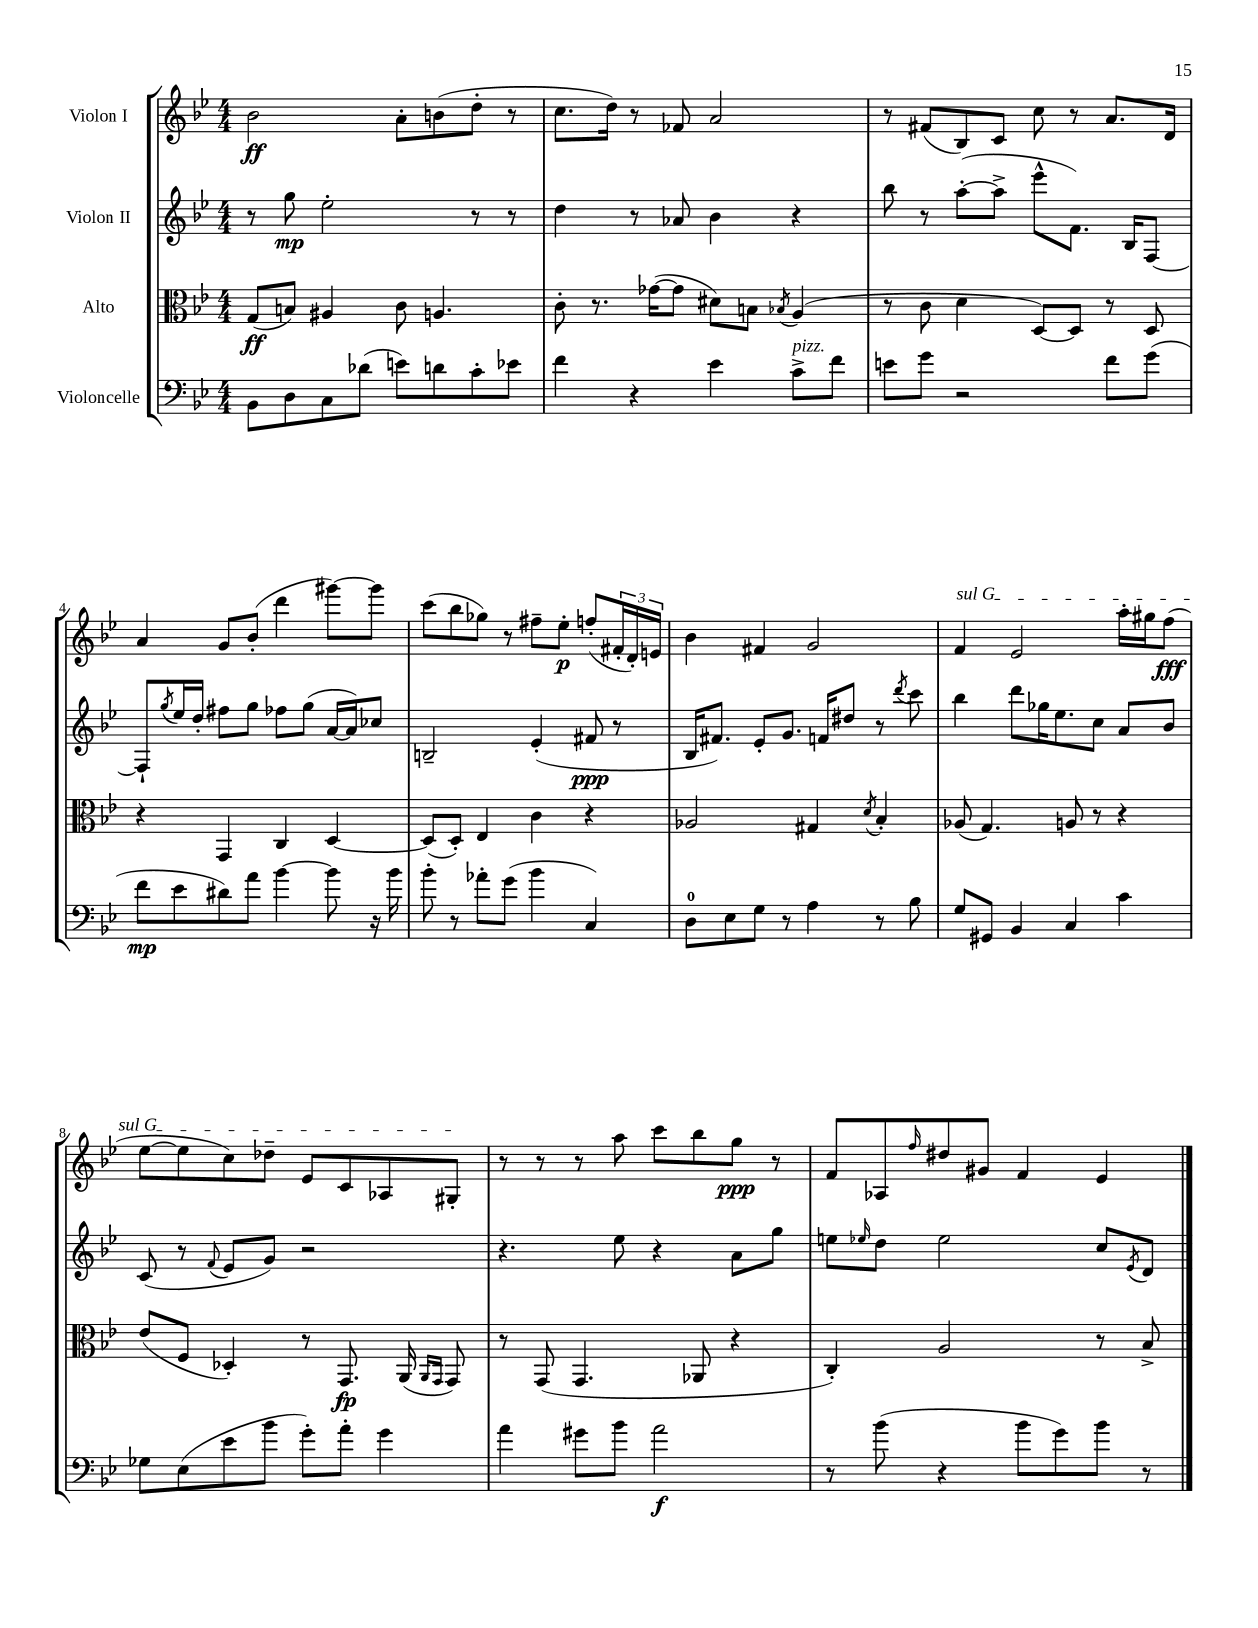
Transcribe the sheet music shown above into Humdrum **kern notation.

**kern	**dynam	**kern	**dynam	**kern	**dynam	**kern	**dynam
*part4	*part4	*part3	*part3	*part2	*part2	*part1	*part1
*staff4	*staff4	*staff3	*staff3	*staff2	*staff2	*staff1	*staff1
*I"Violoncelle	*	*I"Alto	*	*I"Violon II	*	*I"Violon I	*
*clefF4	*	*clefC3	*	*clefG2	*	*clefG2	*
*k[b-e-]	*	*k[b-e-]	*	*k[b-e-]	*	*k[b-e-]	*
*M4/4	*	*M4/4	*	*M4/4	*	*M4/4	*
=1	=1	=1	=1	=1	=1	=1	=1
8BB-\L	.	(8G/L	ff	8r	.	2b-\	ff
8D\	.	8Bn/J)	.	8gg\	mp	.	.
8C\	.	4A#X/	.	2ee-'\	.	.	.
(8d-X\J	.	.	.	.	.	.	.
8en\L)	.	8c\	.	.	.	8a'\L	.
8dn\	.	4.An/	.	.	.	(8bn\	.
8c'\	.	.	.	8r	.	8dd'\J	.
8e-X\J	.	.	.	8r	.	8r	.
=2	=2	=2	=2	=2	=2	=2	=2
4f\	.	8c'\	.	4dd\	.	8.cc\L	.
.	.	8.r	.	.	.	.	.
.	.	.	.	.	.	16dd\Jk)	.
4r	.	.	.	8r	.	8r	.
.	.	([16g-X\KL	.	.	.	.	.
.	.	8g-\J]	.	8a-X/	.	8f-X/	.
4e-\	.	8d#X\L)	.	4b-\	.	2a/	.
.	.	8Bn\J	.	.	.	.	.
.	.	8qB-X/	.	.	.	.	.
!LO:TX:a:i:t=pizz.	!	!	!	!	!	!	!
8c^\L	.	(4A/	.	4r	.	.	.
8f\J	.	.	.	.	.	.	.
=3	=3	=3	=3	=3	=3	=3	=3
8en\L	.	8r	.	8bb-\	.	8r	.
8g\J	.	8c\	.	8r	.	(8f#X/L	.
2r	.	4d\	.	([8aa'\L	.	8B-/)	.
.	.	.	.	8aa^\J]	.	8c/J	.
.	.	[8D/L)	.	8eee-^^\L	.	8cc\	.
.	.	8D/J]	.	8.f\J)	.	8r	.
8f\L	.	8r	.	.	.	8.a/L	.
.	.	.	.	16B-/KL	.	.	.
(8g\J	.	8D/	.	[8F/J	.	.	.
.	.	.	.	.	.	16d/Jk	.
!!LO:LB:g=z
=4	=4	=4	=4	=4	=4	=4	=4
8f\L	mp	4r	.	8F`/L]	.	4a/	.
.	.	.	.	8qgg/	.	.	.
8e-\	.	.	.	16ee-/L	.	.	.
.	.	.	.	16dd'/JJ	.	.	.
8d#X\)	.	4GG/	.	8ff#X\L	.	8g/L	.
8a\J	.	.	.	8gg\J	.	(8b-'/J	.
[4b-\	.	4C/	.	8ff-X\L	.	4ddd\	.
.	.	.	.	(8gg\J	.	.	.
8b-\]	.	[4D/	.	[16a/LL	.	[8ggg#X\L)	.
.	.	.	.	16a/J])	.	.	.
16r	.	.	.	8cc-X/J	.	8ggg#\J]	.
16b-\	.	.	.	.	.	.	.
=5	=5	=5	=5	=5	=5	=5	=5
8b-'\	.	(8D/L]	.	2Bn~/	.	(8ccc\L	.
8r	.	8D'/J)	.	.	.	8bb-\	.
8a-X'\L	.	4E-/	.	.	.	8gg-X\J)	.
(8g\J	.	.	.	.	.	8r	.
4b-\	.	4c\	.	(4e-'/	.	8ff#X~\L	.
.	.	.	.	.	.	8ee-'\J	p
4C/)	.	4r	.	8f#X/	ppp	(8ffn'/L	.
.	.	.	.	8r	.	24f#X'/L	.
.	.	.	.	.	.	24d'/)	.
.	.	.	.	.	.	24en/JJ	.
=6	=6	=6	=6	=6	=6	=6	=6
8D\L	.	2A-X/	.	16B-/KL	.	4b-\	.
.	.	.	.	8.f#X/J)	.	.	.
8E-\	.	.	.	.	.	.	.
8G\J	.	.	.	8e-'/L	.	4f#X/	.
8r	.	.	.	8.g/J	.	.	.
4A\	.	4G#X/	.	.	.	2g/	.
.	.	.	.	16fn/KL	.	.	.
.	.	.	.	8dd#X/J	.	.	.
.	.	8qd/	.	.	.	.	.
8r	.	4B-'/	.	8r	.	.	.
.	.	.	.	8qddd/	.	.	.
8B-\	.	.	.	8ccc\	.	.	.
=7	=7	=7	=7	=7	=7	=7	=7
!	!	!	!	!	!	!LO:TX:a:i:t=sul G	!
8G/L	.	(8A-X/	.	4bb-\	.	4f/	.
8GG#X/J	.	4.G/)	.	.	.	.	.
4BB-/	.	.	.	8ddd\L	.	2e-/	.
.	.	.	.	16gg-X\K	.	.	.
.	.	.	.	8.ee-\	.	.	.
4C/	.	8An/	.	.	.	.	.
.	.	8r	.	8cc\J	.	.	.
4c\	.	4r	.	8a/L	.	16aa'\LL	.
.	.	.	.	.	.	16gg#X\J	.
.	.	.	.	8b-/J	.	(8ff\J	fff
!!LO:LB:g=z
=8	=8	=8	=8	=8	=8	=8	=8
8G-X\L	.	(8e-/L	.	(8c/	.	[8ee-\L	.
(8E-\	.	8F/J	.	8r	.	8ee-\]	.
.	.	.	.	8qqf/	.	.	.
8e-\	.	4D-X'/)	.	8e-/L	.	8cc\)	.
8b-\J	.	.	.	8g/J)	.	8dd-X~\J	.
8g'\L)	.	8r	.	2r	.	8e-/L	.
8a'\J	.	8.GG/	fp	.	.	8c/	.
4g\	.	.	.	.	.	8A-X/	.
.	.	(16AA/	.	.	.	.	.
.	.	16qqAA/LL	.	.	.	.	.
.	.	16qqGG/JJ	.	.	.	.	.
.	.	8GG/)	.	.	.	8G#X'/J	.
=9	=9	=9	=9	=9	=9	=9	=9
4a\	.	8r	.	4.r	.	8r	.
.	.	(8GG/	.	.	.	8r	.
8g#X\L	.	4.GG/	.	.	.	8r	.
8b-\J	.	.	.	8ee-\	.	8aa\	.
2a\	f	.	.	4r	.	8ccc\L	.
.	.	8AA-X/	.	.	.	8bb-\	.
.	.	4r	.	8a\L	.	8gg\J	ppp
.	.	.	.	8gg\J	.	8r	.
=10	=10	=10	=10	=10	=10	=10	=10
8r	.	4C'/)	.	8een\L	.	8f/L	.
.	.	.	.	16qqee-X/	.	.	.
(8b-\	.	.	.	8dd\J	.	8A-X/	.
.	.	.	.	.	.	16qqff/	.
4r	.	2A/	.	2ee-\	.	8dd#X/	.
.	.	.	.	.	.	8g#X/J	.
8b-\L	.	.	.	.	.	4f/	.
8g\)	.	.	.	.	.	.	.
8b-\J	.	8r	.	8cc/L	.	4e-/	.
.	.	.	.	8qe-/	.	.	.
8r	.	8B-^/	.	8d/J	.	.	.
==	==	==	==	==	==	==	==
*-	*-	*-	*-	*-	*-	*-	*-
